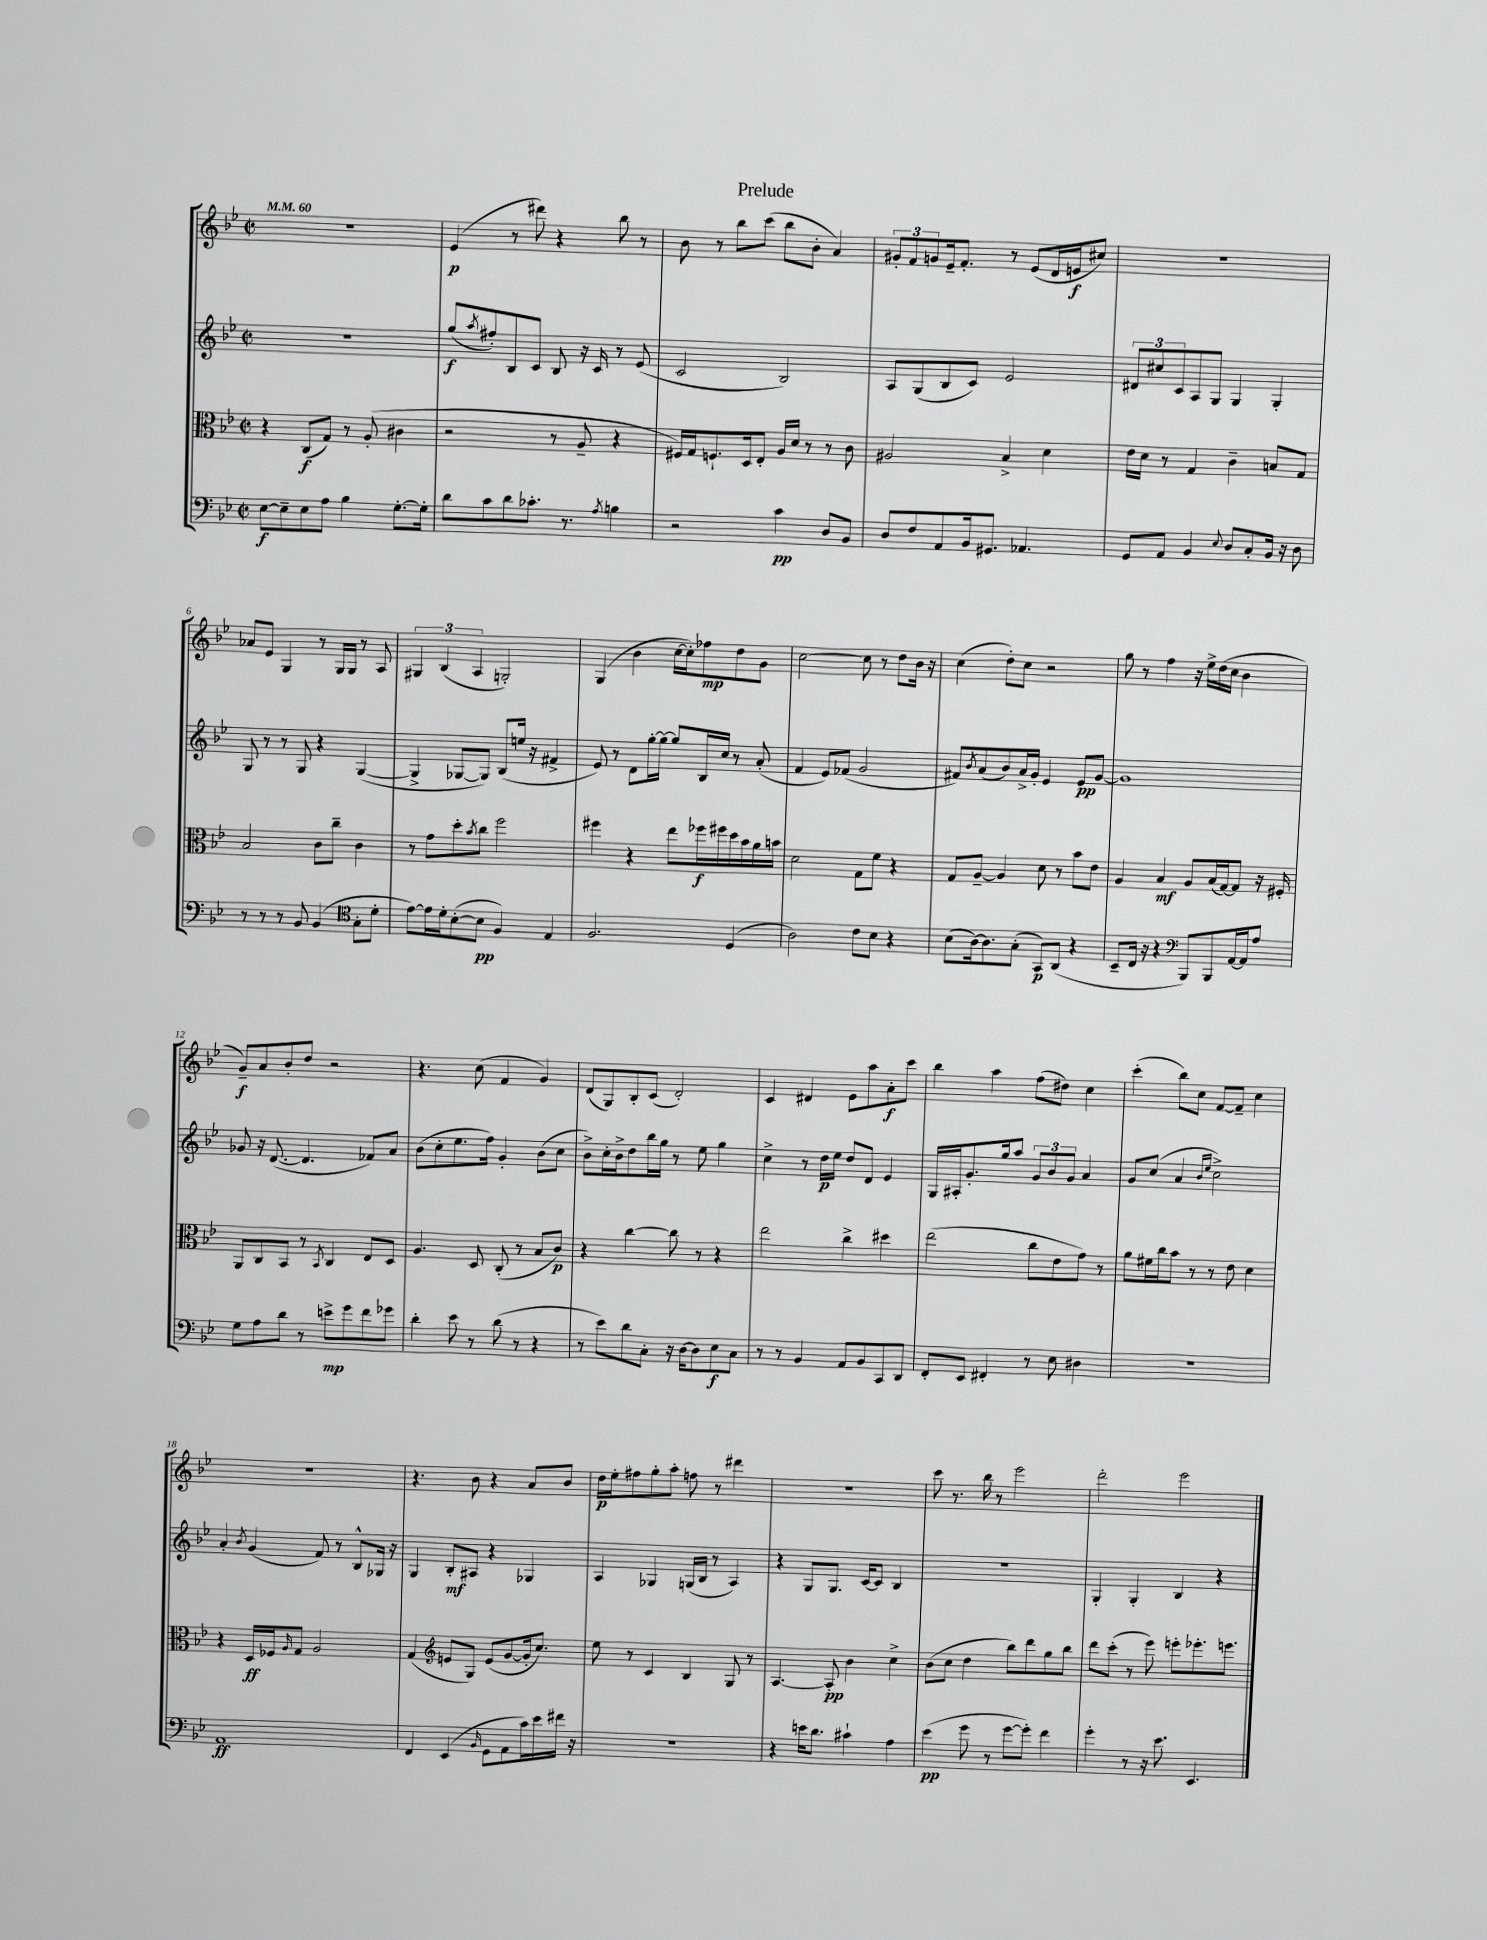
\header { title = "Prelude" }
<<
\new StaffGroup <<
\new Staff = "s0" {
    \clef treble \key bes \major \defaultTimeSignature \time 2/2 \tempo 4 = 60
    R1 |
    ees'4\p( r8 dis'''8) r4 bes''8 r8 |
    bes'8 r8 bes''8 c'''8( bes''8 bes'8-. a'4) |
    \tuplet 3/2 { gis'8-. f'8 g'8 } ees'16-- f'8.-. r8 ees'8( d'16 e'16\f cis''8) |
    R1 |
    aes'8 ees'8 g4 r8 g16 g16 r8 a8 |
    \tuplet 3/2 { gis4 bes4( a4 } g2-.) |
    g4( bes'4 c''16~ c''16-.) fes''8\mp d''8 g'8 |
    c''2~ c''8 r8 d''8 bes'16 r16 |
    c''4( d''8-.) c''8 r2 |
    g''8 r8 f''4 r16 ees''16-> d''16( c''16 bes'4 |
    g'8--\f) a'8 bes'8-. d''8 r2 |
    r4. c''8( f'4 g'4) |
    d'8( g8) bes8-. c'8( d'2-.) |
    c'4 dis'4 ees'8 a''8 a'8-.\f c'''8 |
    bes''4 a''4 f''8( dis''8) c''4 |
    c'''4-.( bes''8) c''8 f'8~ f'8-- c''4 |
    R1 |
    r4. bes'8 r4 a'8 bes'8 |
    d''16\p ees''16-. fis''8 g''8-. a''8-. f''8 r8 dis'''4 |
    R1 |
    c'''8 r8. bes''16 r8 ees'''2 |
    d'''2-. ees'''2 \bar "|." |
}
\new Staff = "s1" {
    \clef treble \key bes \major \defaultTimeSignature \time 2/2
    R1 |
    g''8\f( \acciaccatura { a''8 } fis''8-.) bes8 c'8 bes8 r16 c'16 r8 ees'8( |
    c'2 bes2) |
    a8 g8( bes8 c'8) ees'2 |
    \tuplet 3/2 { dis'8 cis''8 c'8 } a8 g8 g4 g4-. |
    g8 r8 r8 g8 r4 g4~( |
    g4-> ges8~ ges8) bes8( e''16 r16 fis'4-> |
    ees'8) r8 d'8 g''16~-. g''16~ g''8 bes16 c''16 r8 a'8-.( |
    f'4 ees'8) fes'8( g'2 |
    fis'8) \acciaccatura { bes'8 } a'8( bes'8) a'16-> g'16-. ees'4 ees'8\pp g'8~ |
    g'1 |
    ges'8 r16 d'8.~( d'4. fes'8) a'8 |
    bes'8( c''8-. ees''8. f''16) g'4-. bes'8( c''8 |
    bes'8->) c''16-. bes'16-> d''8 bes''16 g''16 r8 ees''8 g''4 |
    c''4-> r8 d''16\p ees''16 d''8 d'8 ees'4 |
    g16 ais16-. g'8.-. g''16 a''8 \tuplet 3/2 { g'8 bes'8 g'8 } a'4 |
    g'8 c''8( a'4 \grace { bes'16 ees''16 } c''2->) |
    a'4-. \acciaccatura { bes'8 } g'4( f'8) r8 bes8-^ ges16 r16 |
    g4 bes8-.\mf ais8 r4 ges4 |
    a4 ges4 g16( bes16 r8 a4) |
    r4 g8 g8. c'16~ c'8 bes4 |
    R1 |
    g4-. g4-. bes4 r4 \bar "|." |
}
\new Staff = "s2" {
    \clef alto \key bes \major \defaultTimeSignature \time 2/2
    r4 c8\f( g8) r8 a8-.( cis'4 |
    r2 r8 a8-- r4 |
    fis16) g16 f8.-! d16 ees8-. a16 d'16 r8 r8 c'8 |
    ais2 bes4-> d'4 |
    ees'16 d'16 r8 g4 c'4-- b8 g8 |
    bes2 c'8 c''8-- c'4 |
    r8 g'8 d''8-. \acciaccatura { bes'8 } c''8 f''2 |
    fis''4 r4 ees''8 fes''16\f fis''16 d''16 bes'16 a'16 b'16 |
    d'2 g8 f'8 r4 |
    g8 a8~-- a4 d'8 r8 bes'8 ees'8 |
    a4 bes4\mf a8 bes16( g16~) g8 r16 fis16-. |
    a,8 c8 bes,8 r8 \acciaccatura { bes,8 } c4 ees8 d8 |
    a4. d8 c8-.( r8 bes8 c'8\p) |
    r4 c''4~ c''8 r8 r4 |
    ees''2 c''4-> dis''4 |
    ees''2( c''8 ees'8 g'8) r8 |
    a'8 fis'16 c''16 bes'8 r8 r8 ees'8 d'4 |
    r4 d16\ff fes16 \grace { a16 } g8 a2 |
    g4( \clef treble e'8 g8) e'8( g'8~ g'16-. c''8.) |
    ees''8 r8 c'4 bes4 g8 r8 |
    a4.~ a8-.\pp bes'4 c''4-> |
    bes'8( c''8 d''4 bes''8) d'''8 g''8 bes''8 |
    d'''8 c'''8-.( r8 ees'''8) e'''8-. ees'''8.-. e'''8. \bar "|." |
}
\new Staff = "s3" {
    \clef bass \key bes \major \defaultTimeSignature \time 2/2
    ees8~\f ees8-- ees8 a8 bes4 g8.~-. g16-. |
    d'8 c'8 d'8 ces'8.-. r8. \acciaccatura { a8 } b4 |
    r2 c'4\pp d8 bes,8 |
    d8 f8 a,8 bes,16 gis,8. aes,4. |
    g,8 a,8 bes,4 \appoggiatura { ees8 } d8 c8-. bes,16 r16 d8 |
    r8 r8 r8 bes,8 bes,4( \clef tenor g8-. d'8-. |
    ees'8~) ees'16 d'16-. bes8~-.( bes8\pp f4) ees4 |
    f2. d4( |
    a2) c'8 bes8 r4 |
    bes8( a16~) a8. g8-.( g,8\p) a,8( r4 |
    bes,8-- c16 r16 r4 \clef bass bes,,8) bes,,8 a,16~ a,16 a8 |
    g8 a8 d'8 r8 e'8->\mp g'8 f'8 ges'8 |
    d'4-. ees'8 r8 d'8( r8 r4 |
    r8 ees'8) d'8 c8-. r16 d16~ d8 ees8\f c8 |
    r8 r8 bes,4 a,8 bes,8 c,8 d,8 |
    f,8-. ees,8 fis,4-. r8 ees8 dis4 |
    R1 |
    a,1\ff |
    f,4 ees,4( \grace { bes,16 } g,8 a,8 c'16) ees'16 fis'16 r16 |
    R1 |
    r4 e'16 d'8. cis'4-! a4 |
    ees'4\pp( g'8 r8 g'8~ g'8-.) f'4 |
    g'4-. r8 r16 ees'8. ees,4. \bar "|." |
}
>>
>>
